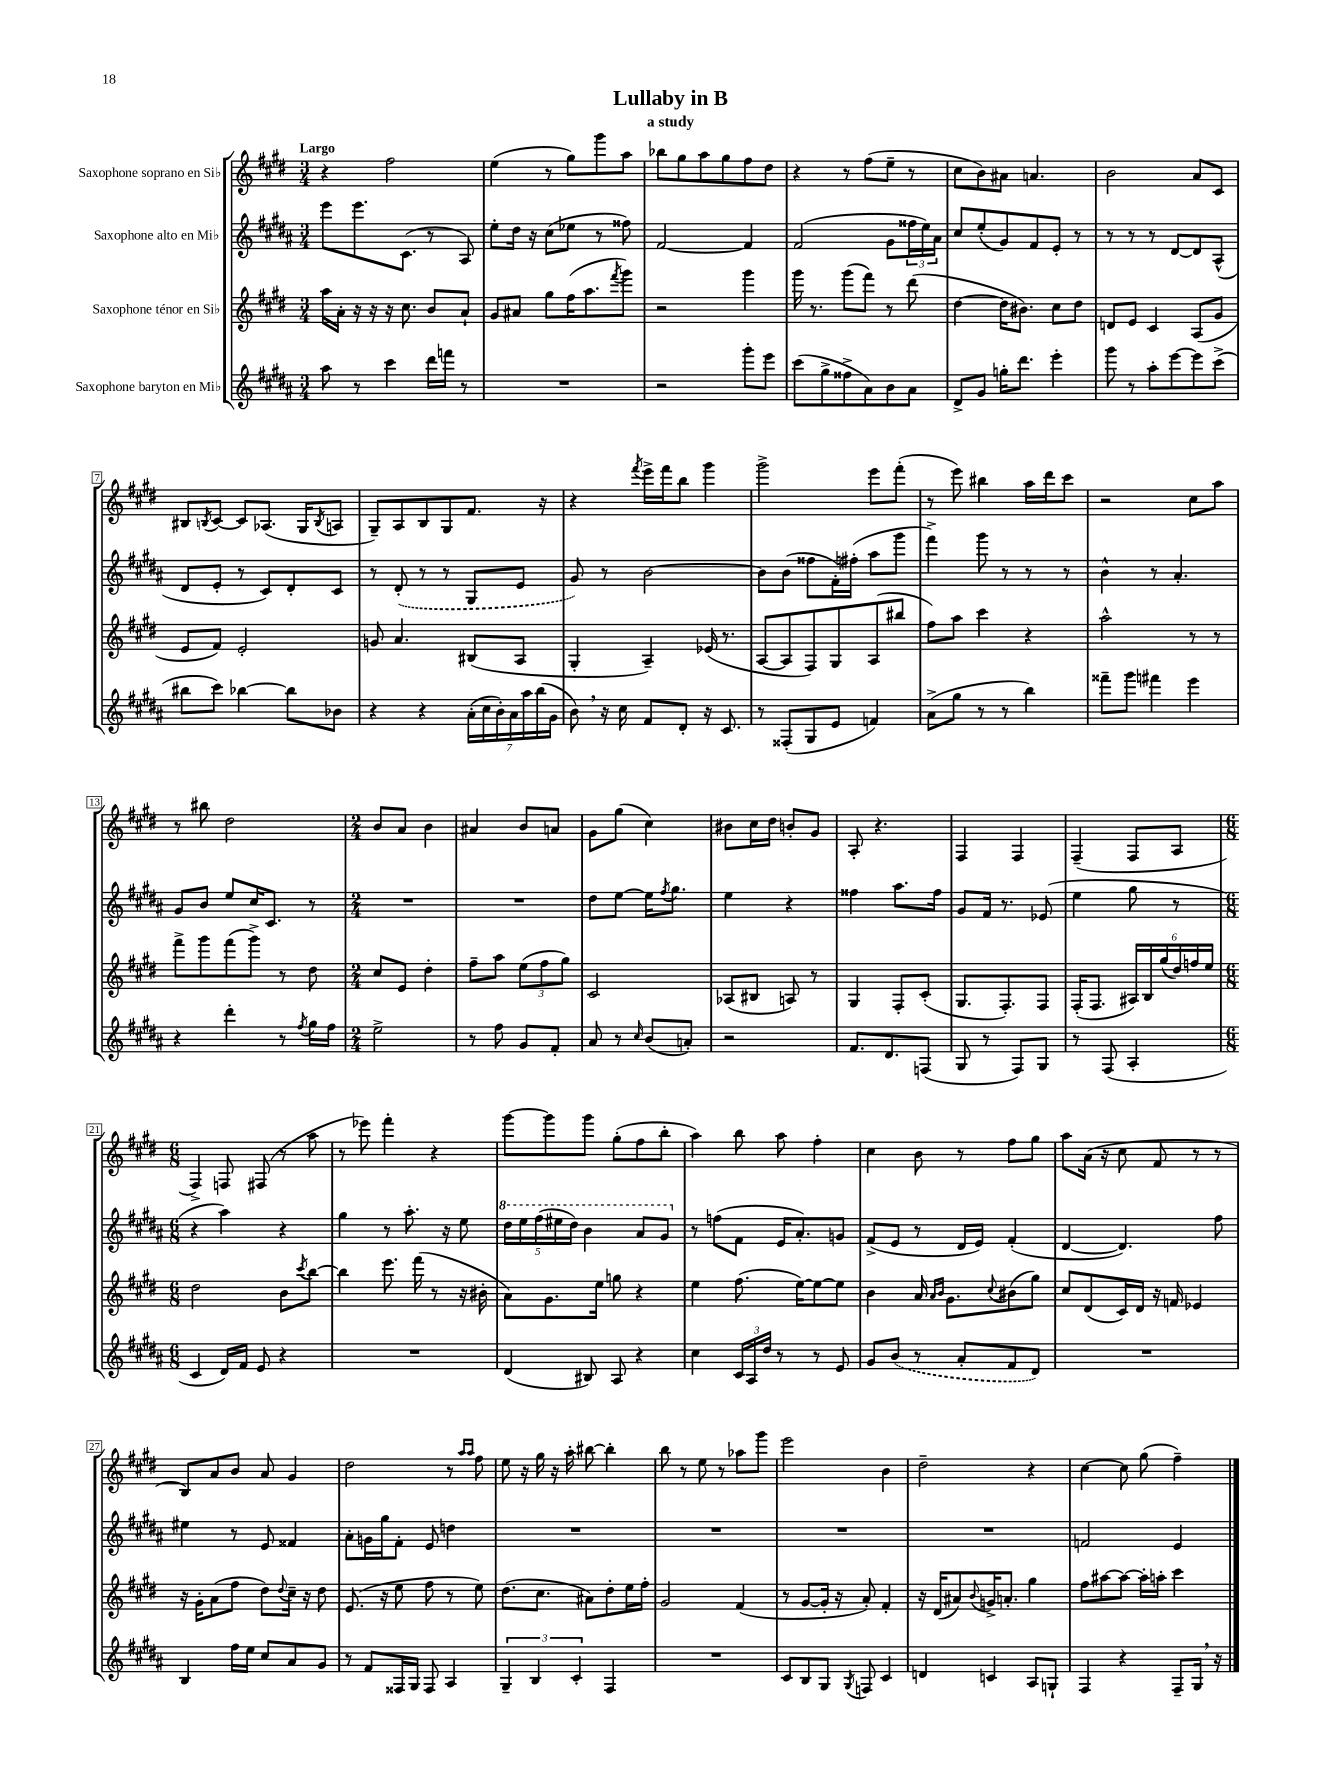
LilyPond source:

\header { title = "Lullaby in B" subtitle = "a study" }
<<
\new StaffGroup <<
\new Staff = "s0" \with { instrumentName = "Saxophone soprano en Sib" } {
    \clef treble \key e \major \numericTimeSignature \time 3/4 \tempo "Largo"
    r4 fis''2 |
    e''4( r8 gis''8) gis'''8 a''8 |
    bes''8 gis''8 a''8 gis''8 fis''8 dis''8 |
    r4 r8 fis''8( e''8-- r8 |
    cis''8 b'8) ais'8 a'4. |
    b'2 a'8 cis'8 |
    bis8 \acciaccatura { b8 } cis'8~ cis'8 aes8.( gis16 \acciaccatura { b8 } a8 |
    gis8--) a8 b8 gis8 fis'8. r16 |
    r4 \acciaccatura { fis'''8 } e'''16-> fis'''16 b''8 gis'''4 |
    gis'''2-> e'''8 fis'''8-.( |
    r8 e'''8) bis''4 a''16 dis'''16 cis'''8 |
    r2 cis''8 a''8 |
    r8 bis''8 dis''2 |
    \numericTimeSignature \time 2/4 b'8 a'8 b'4 |
    ais'4 b'8 a'8 |
    gis'8 gis''8( cis''4) |
    bis'8 cis''16 dis''16 b'8-. gis'8 |
    a8-. r4. |
    fis4 fis4 |
    fis4--( fis8 a8 |
    \numericTimeSignature \time 6/8 fis4->) f8 fis8( r8 a''8 |
    r8 ees'''8) fis'''4-. r4 |
    gis'''8~ gis'''8 gis'''8 gis''8-.( fis''8 b''8-. |
    a''4) b''8 a''8 fis''4-. |
    cis''4 b'8 r8 fis''8 gis''8 |
    a''8 a'16( r16 cis''8 fis'8 r8 r8 |
    b8) a'8 b'8 a'8 gis'4 |
    dis''2 r8 \grace { a''16 a''16 } fis''8 |
    e''8 r16 gis''16 r16 a''16-. bis''8~ bis''4-. |
    b''8 r8 e''8 r8 aes''8 gis'''8 |
    e'''2 b'4 |
    dis''2-- r4 |
    cis''4~ cis''8 gis''8( fis''4--) \bar "|." |
}
\new Staff = "s1" \with { instrumentName = "Saxophone alto en Mib" } {
    \clef treble \key b \major \numericTimeSignature \time 3/4
    e'''8 e'''8. cis'8.( r8 ais8) |
    e''8-. dis''16 r16 cis''8( ees''8 r8 fisis''8) |
    fis'2~ fis'4 |
    fis'2( gis'8 \tuplet 3/2 { fisis''16 e''16) ais'16 } |
    cis''8 e''8-.( gis'8) fis'8 e'8-. r8 |
    r8 r8 r8 dis'8~ dis'8 ais8-^( |
    dis'8 e'8-. r8 cis'8) dis'8-. cis'8 |
    r8 \once \slurDashed dis'8-.( r8 r8 gis8 e'8 |
    gis'8) r8 b'2~ |
    b'8 b'8( fisis''8 fis'16-.) fis''16-.( ais''8 gis'''8 |
    fis'''4->) gis'''8 r8 r8 r8 |
    b'4-^ r8 ais'4.-. |
    gis'8 b'8 e''8 cis''16 cis'8. r8 |
    \numericTimeSignature \time 2/4 R2 |
    R2 |
    dis''8 e''8~ e''16 \acciaccatura { fis''8 } gis''8. |
    e''4 r4 |
    fisis''4 ais''8. fisis''16 |
    gis'8 fis'16 r8. ees'8( |
    e''4 gis''8 r8 |
    \numericTimeSignature \time 6/8 r4 ais''4) r4 |
    gis''4 r8 ais''8.-. r16 e''8 |
    \tuplet 5/4 { \ottava #1 dis'''16 e'''16 fis'''16( eis'''16 dis'''16) } b''4 ais''8 gis''8 \ottava #0 |
    r8 f''8( fis'8 e'16 ais'8.-.) g'8 |
    fis'8->( e'8 r8 dis'16 e'16) fis'4-.( |
    dis'4~ dis'4.) fis''8 |
    eis''4 r8 e'8 fisis'4 |
    ais'8-. g'16 gis''16 fis'8-. e'8 d''4 |
    R2. |
    R2. |
    R2. |
    R2. |
    f'2 e'4 \bar "|." |
}
\new Staff = "s2" \with { instrumentName = "Saxophone ténor en Sib" } {
    \clef treble \key e \major \numericTimeSignature \time 3/4
    a''16 a'16-. r16 r16 r16 cis''8. b'8 a'8-! |
    gis'8 ais'8 gis''8 fis''16( a''8. \acciaccatura { fis'''8 } gis'''8) |
    r2 gis'''4 |
    gis'''16 r8. gis'''8( fis'''8) r8 dis'''8( |
    dis''4~ dis''16 bis'8.) cis''8 dis''8 |
    d'8 e'8 cis'4 a8( gis'8 |
    e'8 fis'8) e'2-. |
    g'8 a'4. bis8( a8 |
    gis4-. a4--) ees'16( r8. |
    a8~ a8 fis8) gis8 a8( bis''8 |
    fis''8) a''8 cis'''4 r4 |
    a''2-^ r8 r8 |
    fis'''8-> gis'''8 fis'''8( gis'''8->) r8 dis''8 |
    \numericTimeSignature \time 2/4 cis''8 e'8 dis''4-. |
    fis''8-- a''8 \tuplet 3/2 { e''8( fis''8 gis''8) } |
    cis'2 |
    aes8( bis8 a8) r8 |
    gis4 fis8-. cis'8-.( |
    gis8. fis8.-.) fis8 |
    fis16-.( fis8. \tuplet 6/4 { ais16) b16 gis''16( dis''16) f''16 e''16 } |
    \numericTimeSignature \time 6/8 dis''2 b'8 \acciaccatura { cis'''8 } b''8~ |
    b''4 e'''8. fis'''16( r8 r16 bis'16-. |
    a'8) gis'8. e''16 g''8 r4 |
    e''4 fis''8.( e''16~) e''8~ e''8 |
    b'4 a'16 \grace { a'16 b'16 } gis'8. \appoggiatura { cis''8 } bis'8( gis''8) |
    cis''8 dis'8( cis'16) dis'16 r16 f'16 ees'4 |
    r16 gis'16-. a'8( fis''8 dis''8) \appoggiatura { dis''8 } cis''16-- r16 dis''8 |
    e'8.( r16 e''8 fis''8 r8 e''8) |
    dis''8.( cis''8. ais'8) dis''8-. e''16 fis''16-. |
    gis'2 fis'4( |
    r8 gis'8~ gis'16-. r16 a'8-.) fis'4-. |
    r16 dis'16( ais'8) \appoggiatura { b'8 } g'16-> a'8.-. gis''4 |
    fis''8 ais''8~ ais''8~ ais''16-. a''16-. cis'''4 \bar "|." |
}
\new Staff = "s3" \with { instrumentName = "Saxophone baryton en Mib" } {
    \clef treble \key b \major \numericTimeSignature \time 3/4
    ais''8 r8 cis'''4 dis'''16 f'''16 r8 |
    R2. |
    r2 gis'''8-. e'''8 |
    cis'''8( gis''8-> fisis''8-> ais'8) b'8 ais'8 |
    dis'8-> gis'8 g''16-. dis'''8. e'''4-. |
    gis'''8 r8 ais''8-. e'''8~ e'''8 cis'''8->( |
    bis''8 cis'''8) bes''4~ bes''8 bes'8 |
    r4 r4 \tuplet 7/4 { ais'16-.( cis''16 b'16-.) ais'16 ais''16 b''16( gis'16 } |
    b'8) \breathe r16 cis''16 fis'8 dis'8-. r16 cis'8. |
    r8 fisis8-.( gis8 e'8 f'4) |
    ais'8->( gis''8 r8 r8 b''4) |
    fisis'''8-- gis'''8 fis'''4 e'''4 |
    r4 dis'''4-. r8 \acciaccatura { fis''8 } gis''16 fis''16 |
    \numericTimeSignature \time 2/4 e''2-> |
    r8 fis''8 gis'8 fis'8-. |
    ais'8 r8 \grace { cis''16 } b'8( a'8-.) |
    r2 |
    fis'8. dis'8. f8( |
    gis8 r8 fis8) gis8 |
    r8 fis8( ais4-. |
    \numericTimeSignature \time 6/8 cis'4 dis'16) fis'16 e'8 r4 |
    R2. |
    dis'4( bis8) ais8 r4 |
    cis''4 \tuplet 3/2 { cis'16 ais16 dis''16 } r8 r8 e'8 |
    gis'8 \once \slurDashed b'8( r8 ais'8-. fis'8 dis'8) |
    R2. |
    b4 fis''16 e''16 cis''8 ais'8 gis'8 |
    r8 fis'8 fisis16 gis16 fisis8 ais4 |
    \tuplet 3/2 { gis4-- b4 cis'4-. } fis4 |
    R2. |
    cis'8 b8 gis8 \acciaccatura { gis8 } f8 cis'4 |
    d'4 c'4 ais8 g8-! |
    fis4 r4 fis8-- gis16 \breathe r16 \bar "|." |
}
>>
>>
\layout { \context { \Score \override BarNumber.stencil = #(make-stencil-boxer 0.1 0.3 ly:text-interface::print) } }
